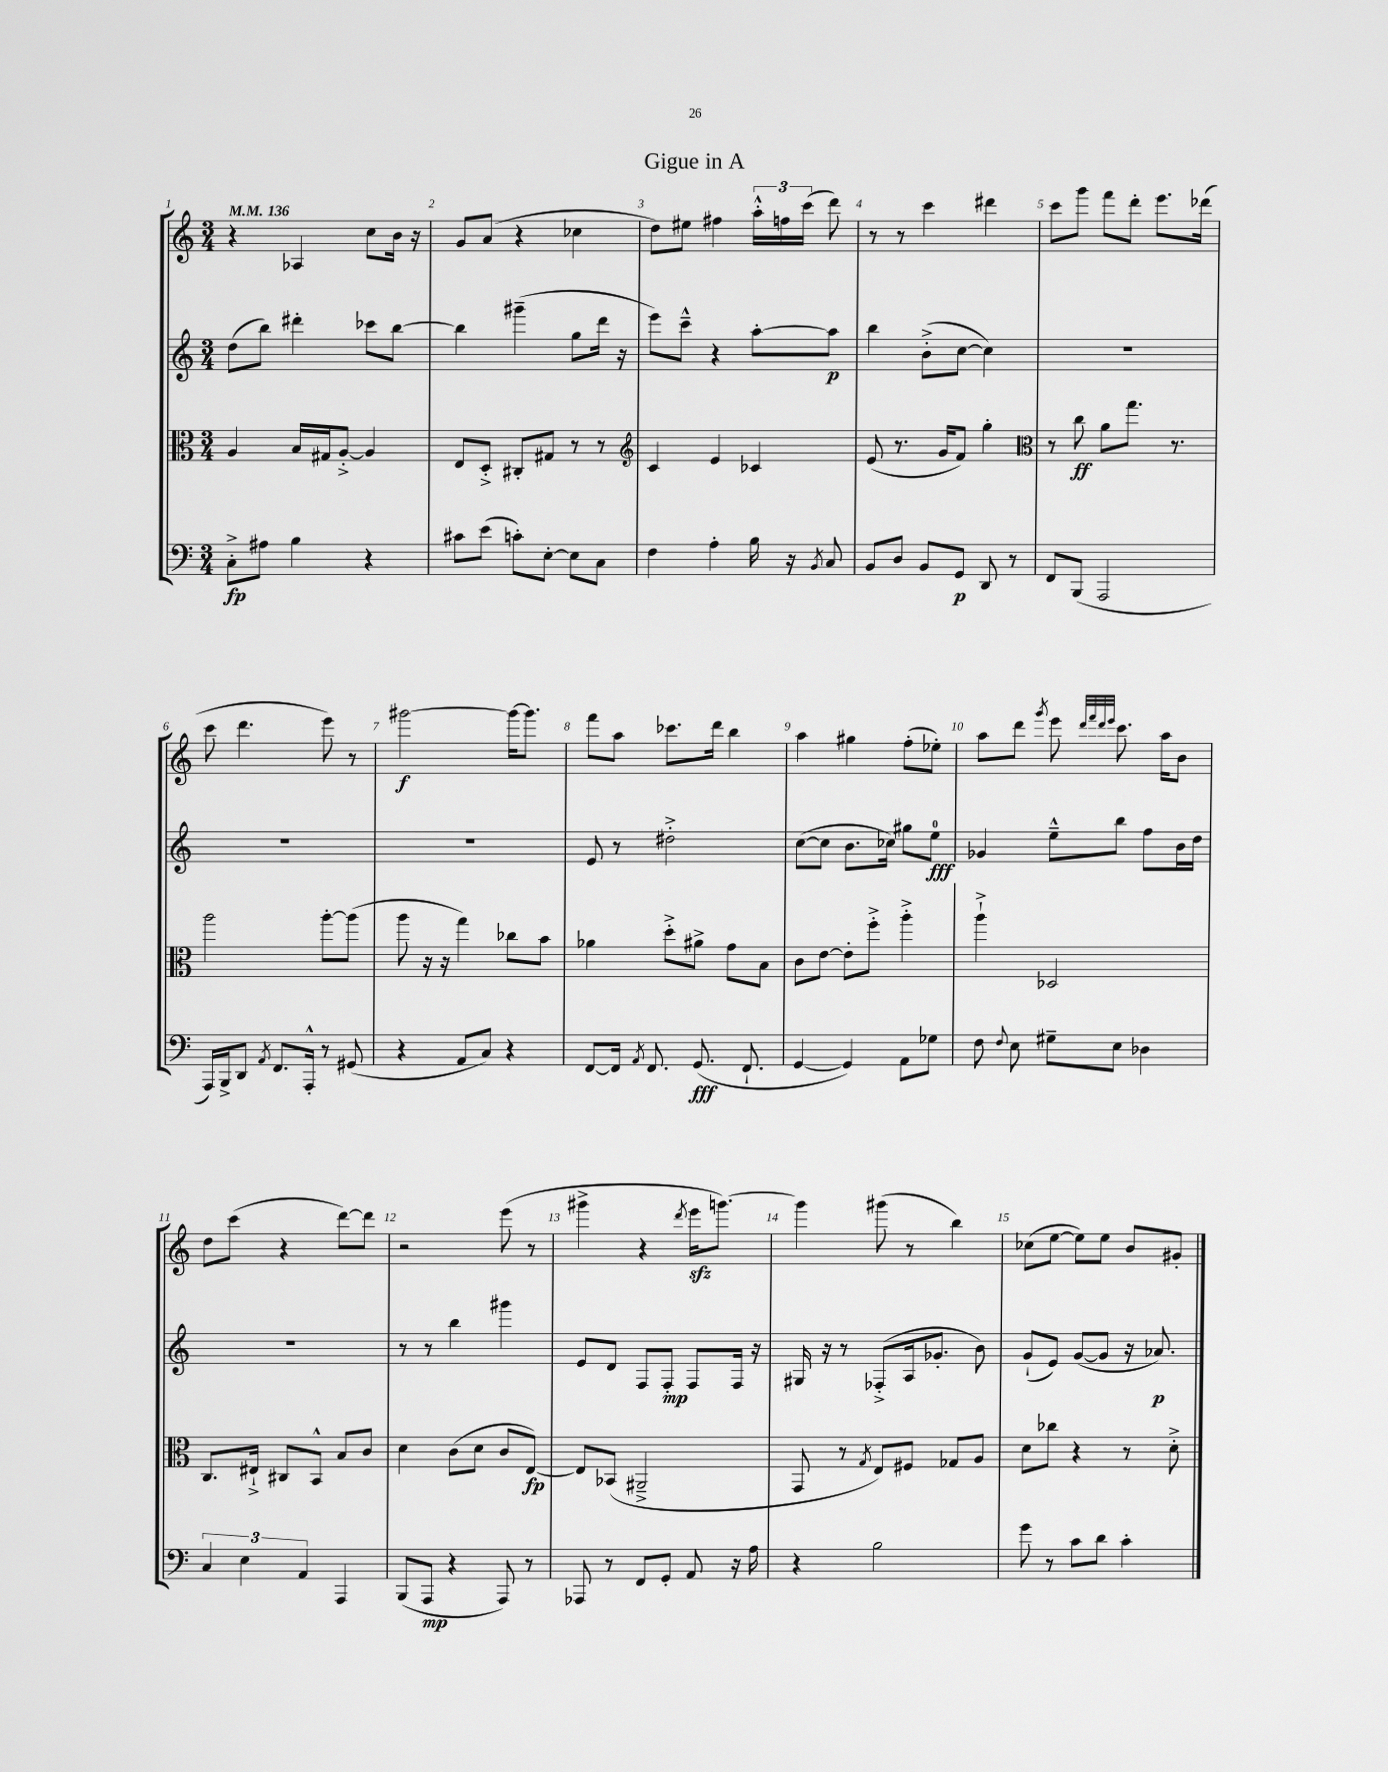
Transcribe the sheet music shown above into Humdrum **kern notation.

**kern	**kern	**kern	**kern
*staff4	*staff3	*staff2	*staff1
*clefF4	*clefC3	*clefG2	*clefG2
*k[]	*k[]	*k[]	*k[]
*M3/4	*M3/4	*M3/4	*M3/4
*MM136	*MM136	*MM136	*MM136
8C'^	4A	(8dd	4r
8A#	.	8bb)	.
4B	16B	4ddd#'	4A-
.	16G#	.	.
.	[8A'^	.	.
4r	4A]	8ccc-	8cc
.	.	[8bb	16b
.	.	.	16r
=	=	=	=
8c#	8E	4bb]	8g
(8e	8D'^	.	(8a
8c')	8C#'	(4ggg#~	4r
[8E'	8G#	.	.
8E]	8r	8gg	4cc-
8C	8r	16ddd	.
.	.	16r	.
=	=	=	=
*	*clefG2	*	*
4F	4c	8eee)	8dd)
.	.	8ccc~^^	8ee#
4A'	4e	4r	4ff#
16B	4c-	[8aa'	24aa'^^
.	.	.	24ff
16r	.	.	.
.	.	.	(24ccc
8qBB	.	.	.
8C	.	8aa]	8ddd)
=	=	=	=
8BB	(8e	4bb	8r
8D	8.r	.	8r
8BB	.	(8b'^	4ccc
.	16g	.	.
8GG	8f)	[8cc	.
8DD	4gg'	4cc])	4ddd#
8r	.	.	.
=	=	=	=
*	*clefC3	*	*
8FF	8r	2.r	8ccc
(8BBB	8cc	.	8ggg
2AAA	8a	.	8fff
.	8.gg	.	8ddd'
.	.	.	8.eee
.	8.r	.	.
.	.	.	(16ddd-
=	=	=	=
16AAA)	2aa	2.r	8ccc
16BBB^	.	.	.
8DD	.	.	4.ddd
8qAA	.	.	.
8.FF	.	.	.
16AAA'^^	.	.	.
8r	[8aa'	.	8eee)
(8GG#	(8aa]	.	8r
=	=	=	=
4r	8aa	2.r	[2ggg#
.	16r	.	.
.	16r	.	.
8AA	4gg)	.	.
8C)	.	.	.
4r	8cc-	.	16ggg#_
.	.	.	8.ggg#]
.	8b	.	.
=	=	=	=
[8FF	4a-	8e	8fff
16FF]	.	8r	8aa
8qAA	.	.	.
8.FF	.	.	.
.	8dd'^	2dd#'^	8.ccc-
(8.GG	8a#^	.	.
.	.	.	16ddd
.	8g	.	4bb
8.FF`	.	.	.
.	8B	.	.
=	=	=	=
[4GG	8c	([8cc	4aa
.	[8e	8cc]	.
4GG])	8e']	8.b	4gg#
.	8ff'^	.	.
.	.	16cc-)	.
8AA	4aa'^	8gg#	(8ff'
8G-	.	8ee	8ee-')
=	=	=	=
8F	4aa`^	4g-	8aa
8qqF	.	.	.
8E	.	.	8ddd
.	.	.	8qggg
8G#~	2D-	8ee~^^	8eee
.	.	.	32qqddd
.	.	.	32qqfff
.	.	.	32qqddd
.	.	.	32qqeee
8E	.	8bb	8.ccc
4D-	.	8ff	.
.	.	.	16aa
.	.	16b	8b
.	.	16dd	.
=	=	=	=
6C	8.C	2.r	8dd
.	.	.	(8ccc
6E	.	.	.
.	16E#`^	.	.
.	8C#	.	4r
6AA	.	.	.
.	8BB^^	.	.
4AAA	8B	.	[8ddd)
.	8c	.	8ddd]
=	=	=	=
(8BBB	4d	8r	2r
8AAA	.	8r	.
4r	(8c	4bb	.
.	8d	.	.
8AAA)	8c	4ggg#	(8eee
8r	[8E)	.	8r
=	=	=	=
8AAA-	8E]	8e	4ggg#^
8r	(8BB-	8d	.
8FF	2AA#~^	8F	4r
8GG'	.	8F'	.
.	.	.	8qddd
8AA	.	8F	16eee
.	.	.	[8.ggg)
16r	.	16F	.
16A	.	16r	.
=	=	=	=
4r	8GG	16G#	4ggg]
.	.	16r	.
.	8r	8r	.
.	8qG	.	.
2B	8E)	(8F-'^	(8ggg#
.	8F#	16A	8r
.	.	8.g-'	.
.	8G-	.	4bb)
.	8A	8b)	.
=	=	=	=
8g	8d	(8g`	(8cc-
8r	8cc-	8e)	[8ee
8c	4r	([8g	8ee])
8d	.	8g]	8ee
4c'	8r	16r	8b
.	.	8.a-)	.
.	8d'^	.	8g#'
==	==	==	==
*-	*-	*-	*-
